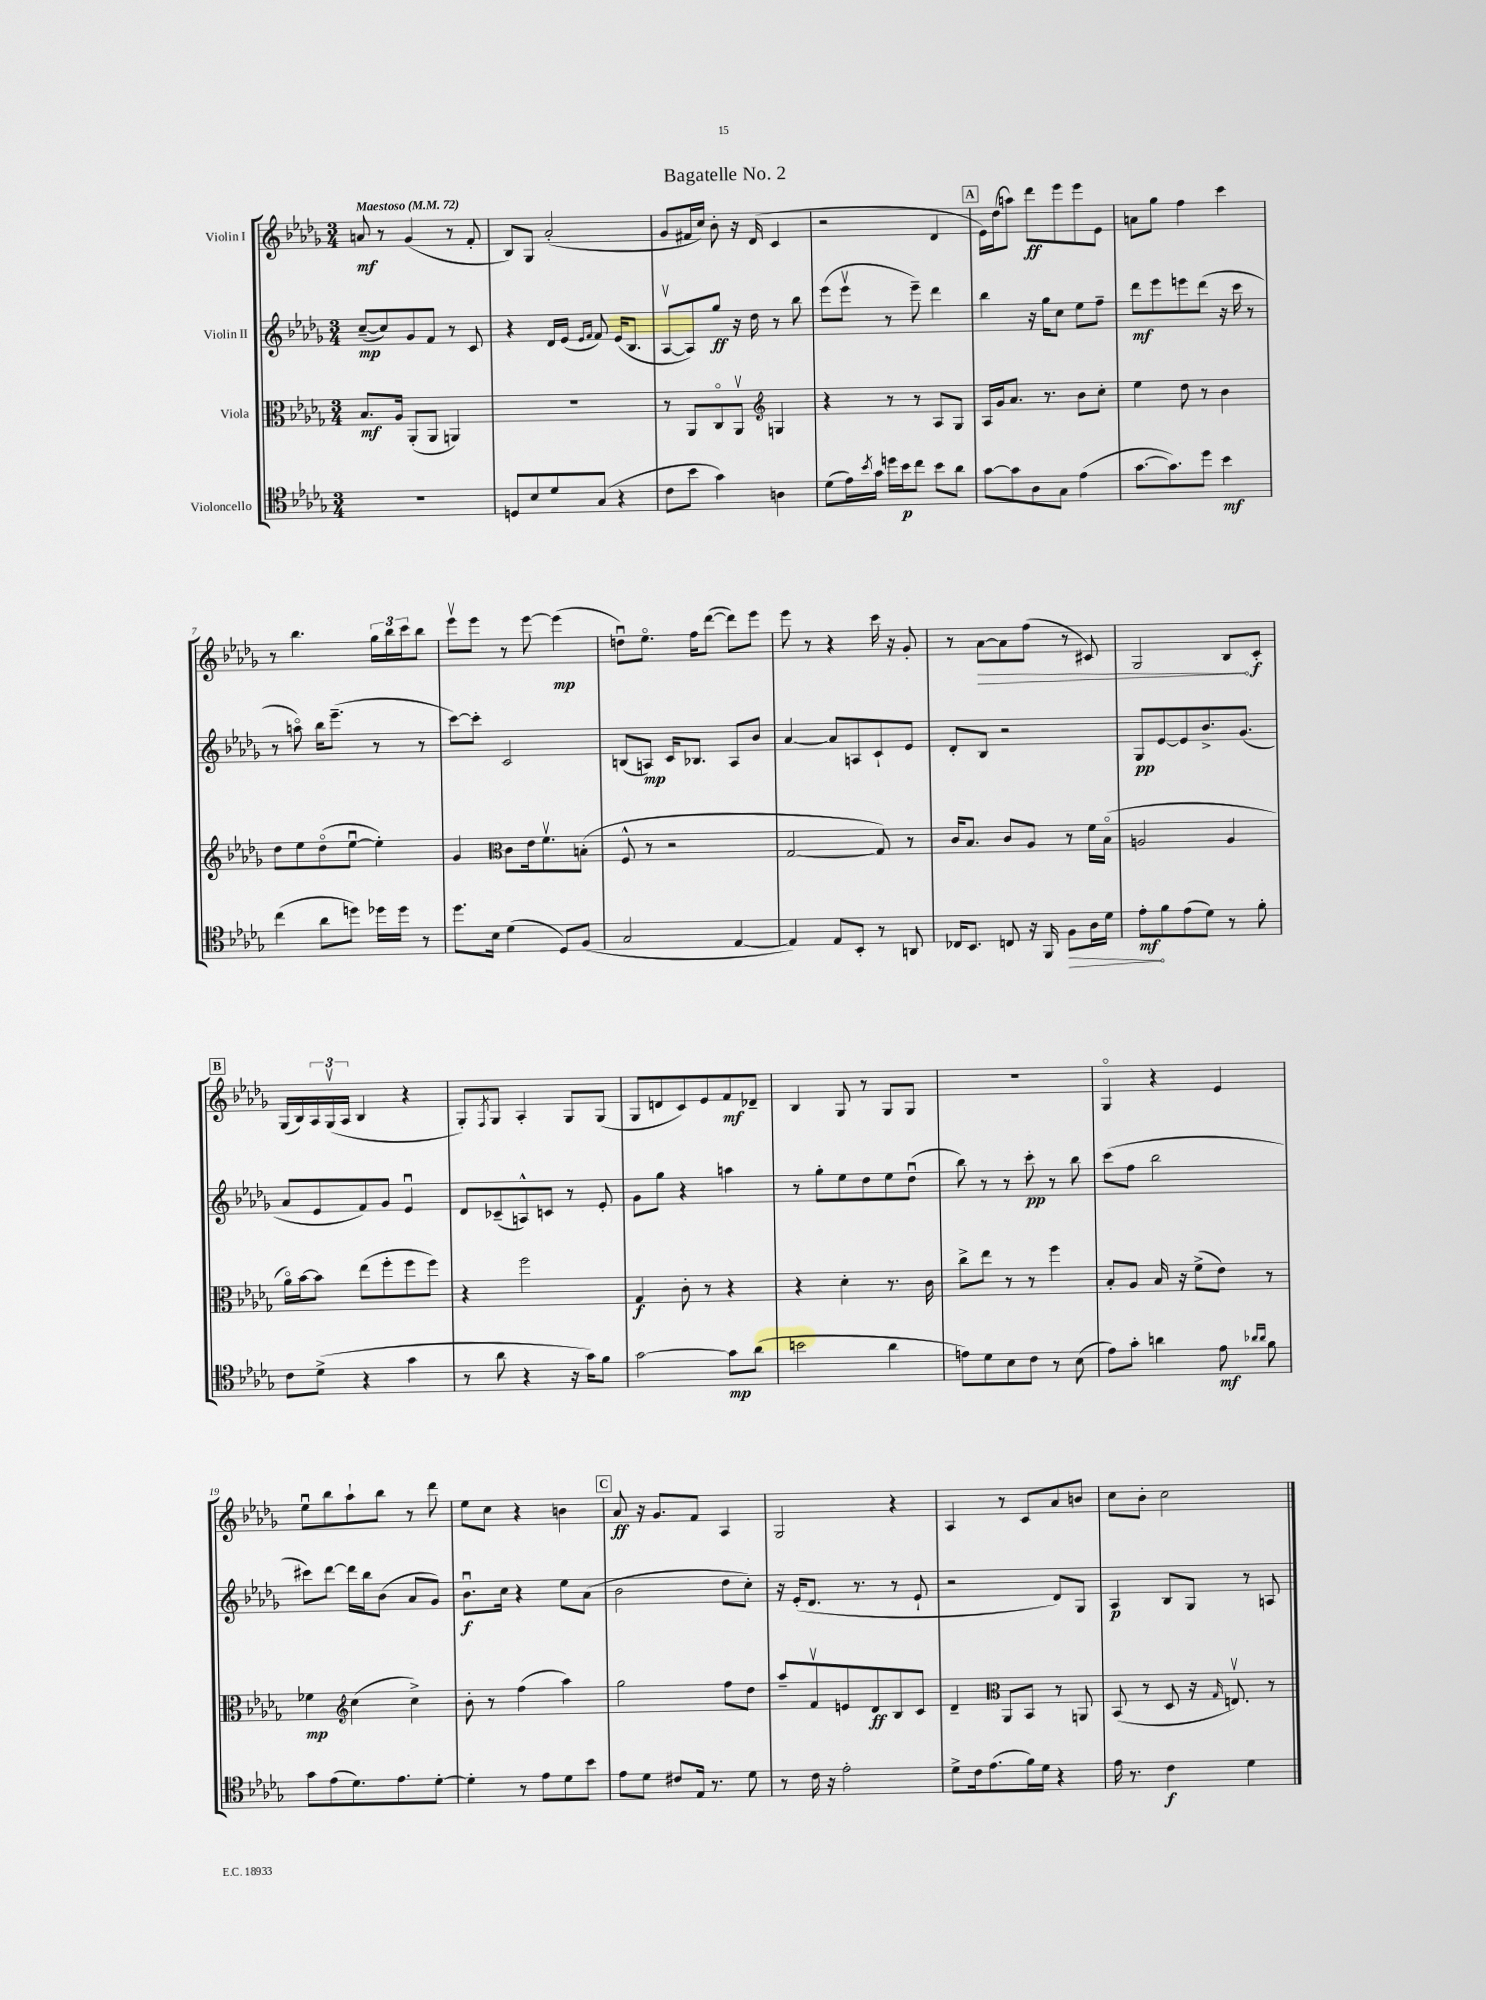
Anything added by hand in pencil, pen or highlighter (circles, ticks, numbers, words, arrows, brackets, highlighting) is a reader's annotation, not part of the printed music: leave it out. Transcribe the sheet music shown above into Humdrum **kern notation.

**kern	**dynam	**kern	**dynam	**kern	**dynam	**kern	**dynam
*part4	*part4	*part3	*part3	*part2	*part2	*part1	*part1
*staff4	*staff4	*staff3	*staff3	*staff2	*staff2	*staff1	*staff1
*I"Violoncello	*	*I"Viola	*	*I"Violin II	*	*I"Violin I	*
*clefC4	*	*clefC3	*	*clefG2	*	*clefG2	*
*k[b-e-a-d-g-]	*	*k[b-e-a-d-g-]	*	*k[b-e-a-d-g-]	*	*k[b-e-a-d-g-]	*
*M3/4	*	*M3/4	*	*M3/4	*	*M3/4	*
*MM72	*	*MM72	*	*MM72	*	*MM72	*
=1	=1	=1	=1	=1	=1	=1	=1
!	!	!	!	!	!	!LO:TX:a:B:t=Maestoso	!
2.r	.	8.B-/L	mf	([8cc~/L	mp	8an/	mf
.	.	.	.	8cc/])	.	8r	.
.	.	16A-/Jk	.	.	.	.	.
.	.	(8AA-'/L	.	8g-/	.	(4g-/	.
.	.	8AA-/J	.	8f/J	.	.	.
.	.	4AAn/)	.	8r	.	8r	.
.	.	.	.	8c/	.	8f'/	.
=2	=2	=2	=2	=2	=2	=2	=2
8Dn/L	.	2.r	.	4r	.	8B-/L)	.
8B-/	.	.	.	.	.	8G-/J	.
8d-/	.	.	.	16d-/LL	.	(2a-'/	.
.	.	.	.	(16e-/JJ	.	.	.
.	.	.	.	16qqe-/LL	.	.	.
.	.	.	.	16qqf/JJ	.	.	.
(8G-/J	.	.	.	8f/)	.	.	.
4r	.	.	.	(16e-/KL	.	.	.
.	.	.	.	8.B-/J	.	.	.
=3	=3	=3	=3	=3	=3	=3	=3
8c\L	.	8r	.	[8A-v/L	.	8g-/L	.
8b-\J	.	8AA-/L	.	8A-/])	.	16f#X/L	.
.	.	.	.	.	.	16cc/JJ)	.
4g-\)	.	8C/	.	8gg-/J	ff	8b-'\	.
.	.	8AA-v/J	.	16r	.	16r	.
.	.	.	.	16dd-\	.	(16d-/	.
*	*	*clefG2	*	*	*	*	*
4An\	.	4Gn/	.	8r	.	4c/	.
.	.	.	.	8bb-\	.	.	.
=4	=4	=4	=4	=4	=4	=4	=4
(8d-\L	.	4r	.	(8eee-\L	.	2r	.
16e-\L)	.	.	.	8eee-v\J	.	.	.
8qb-/	.	.	.	.	.	.	.
16g-\JJ	.	.	.	.	.	.	.
16ddn\LL	.	8r	.	8r	.	.	.
16b-\J	p	.	.	.	.	.	.
8cc\J	.	8r	.	8eee-~\)	.	.	.
8b-\L	.	8A-/L	.	4ddd-\	.	4d-/	.
8a-\J	.	8G-/J	.	.	.	.	.
!!LO:REH:place=s1:t=A
=5	=5	=5	=5	=5	=5	=5	=5
[8g-\L	.	16A-/LL	.	4bb-\	.	16e-\LL)	.
.	.	16g-/J	.	.	.	(16dd-\J	.
8g-\]	.	8.a-/J	.	.	.	8aan\J)	.
8A-\	.	.	.	16r	.	8ddd-\L	ff
.	.	8.r	.	16gg-\KL	.	.	.
8G-\J	.	.	.	8cc\J	.	8eee-\	.
(4e-\	.	8b-\L	.	8ee-\L	.	8eee-\	.
.	.	8cc'\J	.	8ff~\J	.	8e-\J	.
=6	=6	=6	=6	=6	=6	=6	=6
[8.g-\L	.	4ee-\	.	8ddd-\L	mf	8an\L	.
.	.	.	.	8eee-\	.	8gg-\J	.
8.g-\])	.	.	.	.	.	.	.
.	.	8dd-\	.	8eeen\	.	4ff\	.
8dd-\J	.	8r	.	(8ddd-\J	.	.	.
4b-\	mf	4b-\	.	16r	.	4ccc\	.
.	.	.	.	16ccc\	.	.	.
.	.	.	.	8r	.	.	.
!!LO:LB:g=z
=7	=7	=7	=7	=7	=7	=7	=7
(4cc\	.	8dd-\L	.	8r	.	8r	.
.	.	8ee-\	.	8aan\)	.	4.bb-\	.
8a-\L	.	(8dd-\	.	16bb-\KL	.	.	.
.	.	.	.	(8.eee-~\J	.	.	.
8ddn\J)	.	[8ee-u\J	.	.	.	.	.
16dd-X\LL	.	4ee-'\])	.	8r	.	24gg-\LL	.
.	.	.	.	.	.	24bb-\	.
16dd-\JJ	.	.	.	.	.	.	.
.	.	.	.	.	.	24ccc\J	.
8r	.	.	.	8r	.	8bb-\J	.
=8	=8	=8	=8	=8	=8	=8	=8
8.dd-\L	.	4g-/	.	[8ccc\L)	.	8eee-v\L	.
.	.	.	.	8ccc'\J]	.	8eee-\J	.
16B-\Jk	.	.	.	.	.	.	.
*	*	*clefC3	*	*	*	*	*
(4d-\	.	8c\L	.	2c/	.	8r	.
.	.	16e-\k	.	.	.	[8eee-\	.
.	.	8.fv\	.	.	.	.	.
8D-/L)	.	.	.	.	.	(4eee-\]	mp
(8F/J	.	(8Bn'\J	.	.	.	.	.
=9	=9	=9	=9	=9	=9	=9	=9
2G-/	.	8F^^/	.	(8Bn/L	.	8ddnu\L)	.
.	.	8r	.	8An/J)	mp	8.ee-\J	.
.	.	2r	.	16c/KL	.	.	.
.	.	.	.	8.B-X/J	.	16ff\KL	.
.	.	.	.	.	.	([8ddd-\J	.
[4E-/	.	.	.	8A/L	.	8ddd-\L])	.
.	.	.	.	8b-/J	.	8eee-\J	.
=10	=10	=10	=10	=10	=10	=10	=10
4E-/])	.	[2G-/	.	[4a-/	.	8eee-\	.
.	.	.	.	.	.	8r	.
8E-/L	.	.	.	8a-/L]	.	4r	.
8BB-'/J	.	.	.	8An/	.	.	.
8r	.	8G-/])	.	8c`/	.	16ccc\	.
.	.	.	.	.	.	16r	.
8AAn/	.	8r	.	8e-/J	.	8g-'/	.
=11	=11	=11	=11	=11	=11	=11	=11
16C-X/KL	.	16c/KL	.	8d-'/L	.	8r	.
8.BB-/J	.	8.B-/J	.	.	.	.	.
!	!	!	!	!	!	!	!LO:HP:b
.	.	.	.	8B-/J	.	[8a-\L	>
8Cn/	.	8c/L	.	2r	.	8a-\]	.
16r	.	8A-/J	.	.	.	(8ff\J	.
16FF/	.	.	.	.	.	.	.
!	!LO:HP:b	!	!	!	!	!	!
8F\L	>	8r	.	.	.	8r	.
16A-\L	.	16f\LL	.	.	.	8c#X/)	.
16d-\JJ	.	(16B-\JJ	.	.	.	.	.
=12	=12	=12	=12	=12	=12	=12	=12
8e-'\L	mf	2An/	.	8G-/L	pp	2G-/	.
8f\	]	.	.	[8e-/	.	.	.
(8e-\	.	.	.	8e-/]	.	.	.
8d-\J)	.	.	.	8.b-^/	.	.	.
8r	.	4A/	.	.	.	8B-/L	.
.	.	.	.	(8.g-/J	.	.	.
8f'\	.	.	.	.	.	8c'/J	] f
!!LO:LB:g=z
!!LO:REH:place=s1:t=B
=13	=13	=13	=13	=13	=13	=13	=13
8c\L	.	16a-\LL)	.	8a-/L	.	(16G-/LL	.
.	.	[16b-\J	.	.	.	16B-/)	.
(8d-^\J	.	8b-\J]	.	8e-/	.	24A-/	.
.	.	.	.	.	.	(24G-v/	.
.	.	.	.	.	.	24A-/JJ	.
4r	.	(8ee-\L	.	8f/)	.	4B-/	.
.	.	8ff'\	.	8g-/J	.	.	.
4g-\	.	8ff\	.	4e-u/	.	4r	.
.	.	8ff\J)	.	.	.	.	.
=14	=14	=14	=14	=14	=14	=14	=14
8r	.	4r	.	8d-/L	.	8G-'/L)	.
.	.	.	.	.	.	8qF/	.
8a-\	.	.	.	(8c-X~/	.	8G-/J	.
4r	.	2ff\	.	8An^^/)	.	4A-'/	.
.	.	.	.	8cn/J	.	.	.
16r	.	.	.	8r	.	8G-/L	.
16g-\KL)	.	.	.	.	.	.	.
8f\J	.	.	.	8e-'/	.	(8G-/J	.
=15	=15	=15	=15	=15	=15	=15	=15
[2g-\	.	4G-/	f	8g-\L	.	8G-/L	.
.	.	.	.	8gg-\J	.	8dn/	.
.	.	8c'\	.	4r	.	8c/)	.
.	.	8r	.	.	.	8e-/	.
8g-\L]	mp	4r	.	4aan\	.	8f/	mf
(8a-\J	.	.	.	.	.	8d-X~/J	.
=16	=16	=16	=16	=16	=16	=16	=16
2bn\	.	4r	.	8r	.	4B-/	.
.	.	.	.	8gg-'\L	.	.	.
.	.	4d-'\	.	8ee-\	.	8G-/	.
.	.	.	.	8dd-\	.	8r	.
4a-\	.	8.r	.	8ee-\	.	8G-/L	.
.	.	.	.	(8dd-u\J	.	8G-/J	.
.	.	16c\	.	.	.	.	.
=17	=17	=17	=17	=17	=17	=17	=17
8en\L)	.	8cc^\L	.	8bb-\)	.	2.r	.
8d-\	.	8ee-\J	.	8r	.	.	.
8B-\	.	8r	.	8r	.	.	.
8c\J	.	8r	.	8ccc'\	pp	.	.
8r	.	4ff\	.	8r	.	.	.
(8B-\	.	.	.	8bb-\	.	.	.
=18	=18	=18	=18	=18	=18	=18	=18
8e-\L)	.	8B-'/L	.	(8ccc\L	.	4G-/	.
8g-'\J	.	8A-/J	.	8ff\J	.	.	.
4an\	.	16B-/	.	2bb-\	.	4r	.
.	.	16r	.	.	.	.	.
.	.	(8f^\L	.	.	.	.	.
8e-\	mf	8e-\J)	.	.	.	4e-/	.
16qqa-X/LL	.	.	.	.	.	.	.
16qqa-/JJ	.	.	.	.	.	.	.
8f\	.	8r	.	.	.	.	.
!!LO:LB:g=z
=19	=19	=19	=19	=19	=19	=19	=19
8g-\L	.	4f-X\	mp	8ccc#X\L)	.	8ee-u\L	.
(8e-\	.	.	.	[8ddd-\J	.	8bb-\	.
*	*	*clefG2	*	*	*	*	*
8.d-\)	.	(4cc\	.	16ddd-\LL]	.	8aa-`\	.
.	.	.	.	16bb-\J	.	.	.
.	.	.	.	(8b-\J	.	8bb-\J	.
8.e-\	.	.	.	.	.	.	.
.	.	4cc^\)	.	8a-/L	.	8r	.
[8d-'\J	.	.	.	8g-/J)	.	8ddd-\	.
=20	=20	=20	=20	=20	=20	=20	=20
4d-'\]	.	8b-'\	.	8.b-u\L	f	8ee-\L	.
.	.	8r	.	.	.	8cc\J	.
.	.	.	.	16cc\Jk	.	.	.
8r	.	(4ff\	.	4r	.	4r	.
8e-\L	.	.	.	.	.	.	.
8d-\	.	4aa-\)	.	8ee-\L	.	4bn\	.
8b-\J	.	.	.	(8a-\J	.	.	.
!!LO:REH:place=s1:t=C
=21	=21	=21	=21	=21	=21	=21	=21
8e-\L	.	2gg-\	.	2b-\	.	8a-/	ff
8d-\J	.	.	.	.	.	16r	.
.	.	.	.	.	.	8.g-/L	.
8c#X/L	.	.	.	.	.	.	.
16E-/Jk	.	.	.	.	.	8f/J	.
8.r	.	.	.	.	.	.	.
.	.	8ff\L	.	8dd-\L	.	4A-/	.
8d-\	.	8dd-\J	.	8cc'\J)	.	.	.
=22	=22	=22	=22	=22	=22	=22	=22
8r	.	8aa-~/L	.	16r	.	2G-/	.
.	.	.	.	(16e-'/KL	.	.	.
16c\	.	8fv/	.	8.d-/J	.	.	.
16r	.	.	.	.	.	.	.
2e-'\	.	8en/	.	.	.	.	.
.	.	.	.	8.r	.	.	.
.	.	8d-/	ff	.	.	.	.
.	.	8B-/	.	8r	.	4r	.
.	.	8c/J	.	8e-`/	.	.	.
=23	=23	=23	=23	=23	=23	=23	=23
8d-^\L	.	4d-~/	.	2r	.	4A-/	.
16c\k	.	.	.	.	.	.	.
(8.e-\	.	.	.	.	.	.	.
*	*	*clefC3	*	*	*	*	*
.	.	8AA-/L	.	.	.	8r	.
16f\L)	.	8BB-/J	.	.	.	8c/L	.
16d-\JJ	.	.	.	.	.	.	.
4r	.	8r	.	8d-/L)	.	8a-/	.
.	.	8AAn/	.	8G-/J	.	8bn/J	.
=24	=24	=24	=24	=24	=24	=24	=24
16e-\	.	(8BB-/	.	4A-/	p	8cc\L	.
8.r	.	.	.	.	.	.	.
.	.	8r	.	.	.	8b-'\J	.
4c\	f	8D-/	.	8B-/L	.	2cc\	.
.	.	16r	.	8G-/J	.	.	.
.	.	16qqG-/	.	.	.	.	.
.	.	8.Env/)	.	.	.	.	.
4d-\	.	.	.	8r	.	.	.
.	.	8r	.	8An/	.	.	.
==	==	==	==	==	==	==	==
*-	*-	*-	*-	*-	*-	*-	*-
